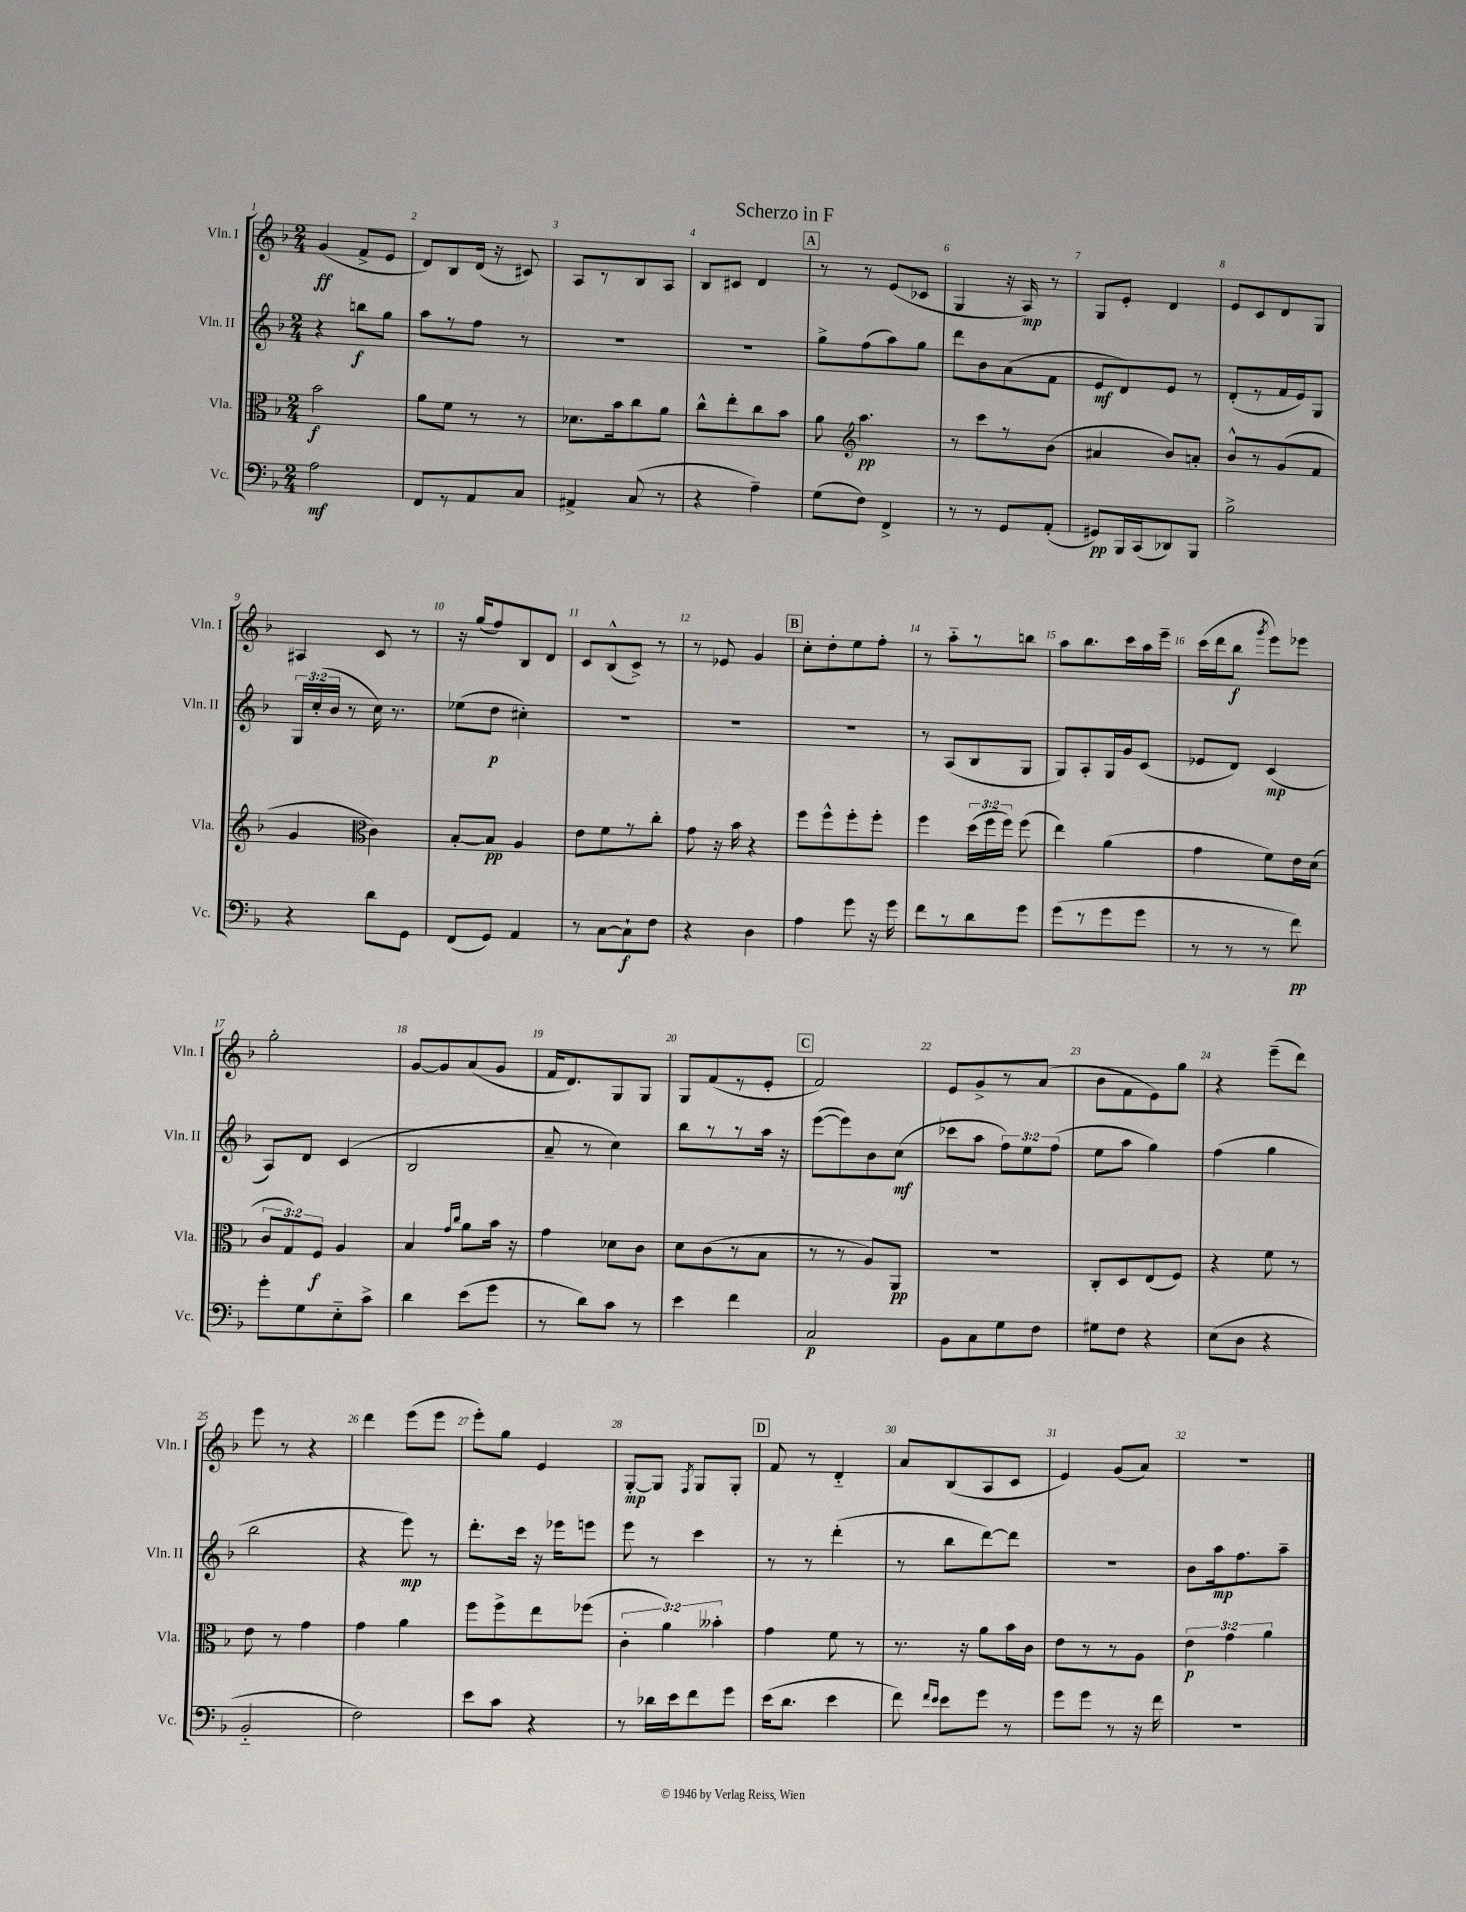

**kern	**kern	**kern	**kern
*staff4	*staff3	*staff2	*staff1
*clefF4	*clefC3	*clefG2	*clefG2
*k[b-]	*k[b-]	*k[b-]	*k[b-]
*M2/4	*M2/4	*M2/4	*M2/4
2A	2b-	4r	(4g
.	.	8bb	8f^
.	.	8gg	8e
=	=	=	=
8FF	8a	8aa	8d)
8r	8f	8r	8B-
8AA	8r	8ff	(16d
.	.	.	16r
8C	8r	8r	8c#)
=	=	=	=
4AA#^	8.d-	2r	8A
.	.	.	8r
.	16b-	.	.
(8C	8cc	.	8B-
8r	8a	.	8A
=	=	=	=
4r	8cc^^	2r	8B-
.	8ee'	.	8c#
4A~)	8cc	.	4d
.	8b-	.	.
=	=	=	=
(8G	8a	8gg^	8r
*	*clefG2	*	*
8F)	4.aa	(8ff	8r
4FF^	.	8aa)	(8e
.	.	8gg	8c-
=	=	=	=
8r	8r	8ddd	4G
8r	8ccc	8b-	.
8GG	8r	(8a	16r
.	.	.	16A)
(8AA'	(8b-	8f	8r
=	=	=	=
8GG#)	4a#	8e	8G
16BBB-	.	8d)	8e'
(16CC	.	.	.
8DD-)	8b-)	8e	4d
8BBB-	8a'	8r	.
=	=	=	=
2B-^	8b-^^	(8d'	8e
.	8r	8r	8c
.	(8g	16f	8d
.	.	16e)	.
.	8f	8G	8G
=	=	=	=
4r	4g	24G	4A#
.	.	(24cc'	.
.	.	24b-	.
.	.	8r	.
*	*clefC3	*	*
8d	4c)	16cc)	8c
.	.	8.r	.
8GG	.	.	8r
=	=	=	=
(8FF	[8B-'	(8ee-	16r
.	.	.	(16gg
8GG)	8B-]	8dd	8ff)
4AA	4A	4cc#')	8B-
.	.	.	8d
=	=	=	=
8r	8e	2r	8c
[8C	8f	.	(8B-^^
8C`]	8r	.	8c^)
8F	8cc'	.	8r
=	=	=	=
4r	8g	2r	8r
.	16r	.	8e-
.	16b-	.	.
4D	4r	.	4g
=	=	=	=
4A	8ff	2r	8cc'
.	8ff^^	.	8dd'
8g	8ff'	.	8ee
16r	8ff'	.	8ff'
16g	.	.	.
=	=	=	=
8f	4ff	8r	8r
8r	.	(8A	8aa'~
8d	(24dd	8B-	8r
.	24ff	.	.
.	24ff)	.	.
8g	(8ff	8G	8bb
=	=	=	=
(8g	4ee)	8G)	8aa
8r	.	8A'	8.bb-
8g	(4a	16G	.
.	.	16g	16ccc
8g	.	(8c	16aa
.	.	.	16eee~
=	=	=	=
8r	4g	8e-	(16ccc
.	.	.	16ddd
8r	.	8d)	8bb-
.	.	.	8qggg
8r	8f)	(4c	8eee)
8f)	16e	.	8eee-
.	(16d	.	.
=	=	=	=
8g'	12c	8A)	2gg'
.	12G)	.	.
8G	.	8d	.
.	12F	.	.
8E'~	4A	(4c	.
8c^	.	.	.
=	=	=	=
4d	4B-	2B-	[8g
.	.	.	8g]
.	16qqg	.	.
.	16qqcc	.	.
(8e	8a	.	(8a
8g	16b-	.	8g
.	16r	.	.
=	=	=	=
8r	4g	8a~	16f
.	.	.	8.d)
8d)	.	8r	.
8c	8d-	4cc)	8G
8r	8c	.	8G
=	=	=	=
4e	8d	8bb-	8G
.	(8c	8r	(8f
4f	8r	8r	8r
.	8B-	16aa	8e'
.	.	16r	.
=	=	=	=
2C	8r	([8eee	2f)
.	8r	8eee])	.
.	8A)	8b-	.
.	8AA	(8cc	.
=	=	=	=
8BB-	2r	8ccc-	8e
8C	.	8aa	8g^
8G	.	12ff)	8r
.	.	12ee	.
8F	.	.	(8a
.	.	(12ff	.
=	=	=	=
8G#	8C'	8ee	8b-
8F	8D	8aa	8f
4r	(8E	4gg)	8e)
.	8F)	.	8gg
=	=	=	=
(8E	4r	(4ff	4r
8D	.	.	.
4r	8f	4gg	(8eee~
.	8r	.	8ddd)
=	=	=	=
2BB-'~	8e	2bb-	8eee
.	8r	.	8r
.	4g	.	4r
=	=	=	=
2F)	4g	4r	4ddd
.	4a	8eee)	(8eee
.	.	8r	8eee
=	=	=	=
8e	8ff	8.ddd'	8eee')
8c	8ff^	.	8gg
.	.	16ccc	.
4r	8ee	16r	4e
.	.	16eee-	.
.	(8ff-	8eee	.
=	=	=	=
8r	6c'	8eee	[8G'
16d-	.	8r	8G]
.	6a)	.	.
16e	.	.	.
.	.	.	8qF
8f	.	4ccc	8G
.	6b--'	.	.
8g	.	.	8G'
=	=	=	=
(16e	4g	8r	8f
8.d	.	.	.
.	.	8r	8r
4e	8f	(4ddd'	4d'~
.	8r	.	.
=	=	=	=
8f)	8.r	8r	8a
16qqf	.	.	.
16qqe	.	.	.
8e	.	8bb-	(8B-
.	16r	.	.
8g	8a	[8ddd)	8A
8r	16b-	8ddd]	8c
.	16c	.	.
=	=	=	=
8g	8e	2r	4e)
8g	8r	.	.
8r	8r	.	(8g
16r	8A	.	8a)
16f	.	.	.
=	=	=	=
2r	6e	8b-	2r
.	.	16aa	.
.	6g	.	.
.	.	8.ff	.
.	6a	.	.
.	.	8aa~	.
==	==	==	==
*-	*-	*-	*-
